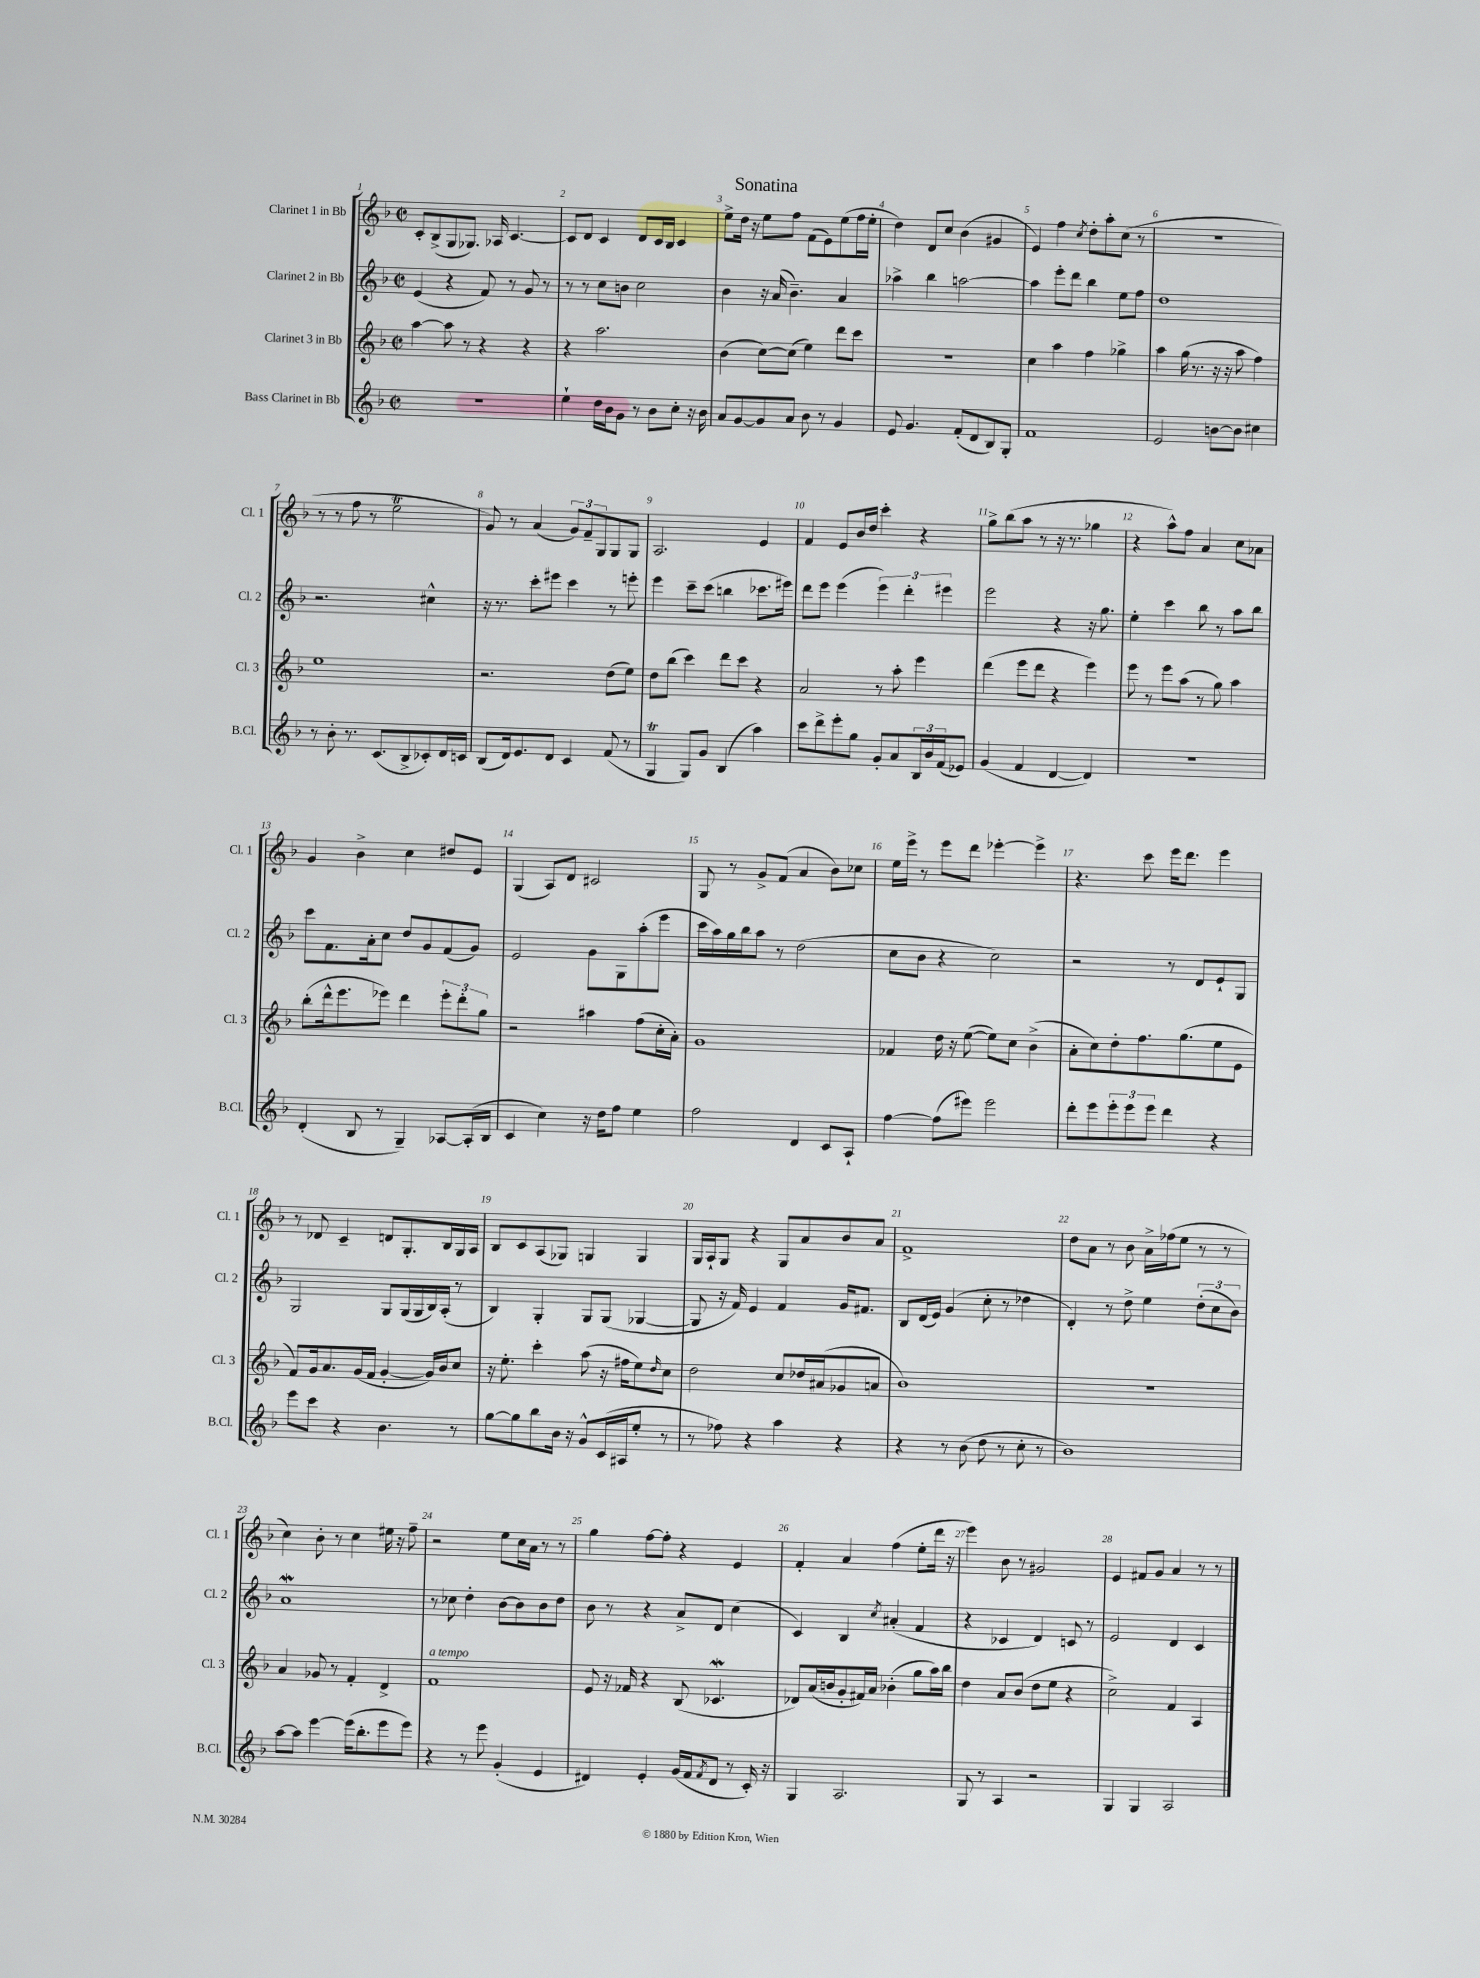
\header { title = "Sonatina" }
<<
\new StaffGroup <<
\new Staff = "s0" \with { instrumentName = "Clarinet 1 in Bb" shortInstrumentName = "Cl. 1" } {
    \clef treble \key f \major \defaultTimeSignature \time 2/2
    c'8-. bes8->( g8 ges8.) aes16 c'4.~ |
    c'8 d'8 c'4 d'8 c'16 bes16 c'4 |
    e''8-> d''16 r16 e''8 f''8 f'8( e'8) e''8( f''16 e''16-. |
    d''4) d'8 c''8 bes'4( gis'4 |
    e'4) f''4 \acciaccatura { c''8 } d''8-. a''8-. c''8( r8 |
    R1 |
    r8 r8 f''8 r8 e''2\trill |
    g'8) r8 a'4( \tuplet 3/2 { g'8) f'8-- g8 } g8 g8 |
    a2. e'4 |
    f'4 e'8 bes'16 d''16 c'''4-. r4 |
    g''8-> bes''8( a''8 r8 r16 r8. ges''4 |
    r4 a''8-^) f''8 a'4 c''8 aes'8 |
    g'4 bes'4-> c''4 dis''8 e'8 |
    g4( a8) d'8 cis'2 |
    g8 r8 g'8-> f'8( a'4 bes'8) ces''8 |
    e''16 e'''16-> r8 e'''8 d'''8 ees'''4~-. ees'''4-> |
    r4. c'''8 e'''16 d'''8. e'''4 |
    r8 des'8 c'4-- d'8 g8.-. bes16 g16 a16 |
    bes8 c'8 a8( ges8) g4 g4 |
    g16 a16-! g8 r4 g8 a'8 bes'8 a'8 |
    f'1-> |
    d''8 a'8 r8 bes'8 a'16-> fes''16( e''8 r8 r8 |
    c''4) bes'8-. r8 c''4 eis''16 r16 f''8-- |
    r2 e''8 c''16 a'16 r8 r8 |
    g''4 f''8~ f''8-. r4 e'4 |
    f'4-. a'4 f''4( e''8-. d'''16 r16 |
    e'''4) bes'8 r8 gis'2 |
    e'4 fis'8 g'8 a'4 r8 r8 \bar "|." |
}
\new Staff = "s1" \with { instrumentName = "Clarinet 2 in Bb" shortInstrumentName = "Cl. 2" } {
    \clef treble \key f \major \defaultTimeSignature \time 2/2
    e'4( r4 f'8) r8 g'8 r8 |
    r8 r8 c''8 b'8 c''2 |
    bes'4 r16 a'16( bes'4.--) a'4 |
    aes''4-> bes''4 a''2~ |
    a''4 e'''8-. d'''8 bes''4 e''8 f''8 |
    d''1 |
    r2. cis''4-^ |
    r16 r8. c'''8-. eis'''8 c'''4 r8 e'''8-. |
    e'''4 c'''8-- c'''8( b''4 ces'''8. eis'''16) |
    d'''8 e'''8 e'''4( \tuplet 3/2 { e'''4) d'''4-. eis'''4 } |
    e'''2 r4 r16 g''8. |
    e''4-. c'''4 bes''8 r8 a''8 bes''8 |
    c'''8 f'8. a'16-. c''8 d''8 g'8 f'8( g'8) |
    e'2 g'8 g8 a''8-.( e'''8 |
    c'''16 a''16) g''16 bes''16 a''8 r8 d''2( |
    c''8 bes'8 r4 c''2) |
    r2 r8 d'8 e'8-! g8 |
    g2 g8 g16( g16 bes16) a16-.( r8 |
    bes4) g4-. g8 g8( ges4~ |
    ges8 r16 f'16) e'4 f'4 g'16 fis'8. |
    bes8 d'16( e'16) g'4( c''8-. r8 des''4 |
    d'4-.) r8 d''8-> e''4 \tuplet 3/2 { d''8-.( c''8 bes'8) } |
    a'1\mordent |
    r8 ces''8 d''4-. bes'8~ bes'8 bes'8 d''8 |
    bes'8 r8 r4 a'8-> d'8 c''4( |
    c'4) bes4 \acciaccatura { c''8 } ais'4-.( f'4 |
    r4 ces'4 d'4) c'8 r8 |
    e'2 d'4 c'4 \bar "|." |
}
\new Staff = "s2" \with { instrumentName = "Clarinet 3 in Bb" shortInstrumentName = "Cl. 3" } {
    \clef treble \key f \major \defaultTimeSignature \time 2/2
    a''4~ a''8 r8 r4 r4 |
    r4 a''2. |
    bes'4( c''8~) c''8( e''4) d'''8 c'''8 |
    r1 |
    c''4 a''4 f''4 ges''4-> |
    a''4 g''16( r8. r16 r16 a''8 f''4) |
    e''1 |
    r2. d''8( e''8) |
    d''8 bes''8( c'''4) d'''8 c'''8 r4 |
    a'2 r8 a''8-. e'''4 |
    d'''4( e'''8 d'''8 r4 e'''4) |
    e'''8 r8 e'''8 a''8( r8 g''8) a''4 |
    bes''8-.( d'''16-^ e'''8. ees'''8) d'''4 \tuplet 3/2 { ees'''8-. d'''8-. g''8 } |
    r2 ais''4 f''8( c''16-. a'16-.) |
    g'1 |
    fes'4 d''16 r16 e''8~( e''8) c''8 bes'4->( |
    a'8-. c''8) d''8-. f''8. g''8.( e''8 e'8 |
    f'8) g'16 a'8. g'16( f'16 g'4~-. g'16) bes'16 c''8 |
    r16 e''8.-. c'''4-. a''8( r16 fis''16 e''8) \grace { d''16 } c''8 |
    d''2 c''8 des''16 ais'16( ges'8 a'8 |
    bes'1) |
    r1 |
    a'4 ges'8 r8 f'4-. d'4-> |
    f'1^\markup { \italic "a tempo" } |
    e'8 r16 fes'16 r4 bes8( ces'4.\mordent |
    des'8) a'16( b'16 g'8-. fis'16) a'16 bes'4-.( g''8 a''16) bes''16 |
    d''4 a'8 bes'8( d''8 e''8 r4 |
    c''2->) f'4 a4 \bar "|." |
}
\new Staff = "s3" \with { instrumentName = "Bass Clarinet in Bb" shortInstrumentName = "B.Cl." } {
    \clef treble \key f \major \defaultTimeSignature \time 2/2
    r1 |
    e''4-! d''16 bes'16 g'8 r8 bes'8 c''8-. r16 bes'16 |
    a'8 g'8~ g'8 a'8 bes'8 r8 g'4 |
    e'8 g'4. f'8-.( d'8 bes8) g8-. |
    f'1 |
    e'2 b'8~ b'8 cis''4 |
    r8 bes'8-. r8. c'8.( bes8-> ces'8-.) d'16 c'16 |
    bes8( d'16) e'8. d'8 c'4 f'8( r8 |
    g4\trill g8) g'8 bes4( a''4) |
    c'''8 d'''8-> e'''8-. g''8 g'8-. a'8 \tuplet 3/2 { bes16 bes'16 f'16( } ees'8) |
    g'4( f'4 d'4~ d'4) |
    r1 |
    d'4-.( bes8 r8 g4--) aes8~ aes16-.( bes16 |
    c'4 c''4) r16 d''16 f''8 e''4 |
    f''2 d'4 c'8 a8-! |
    f''4~ f''8( eis'''8) eis'''2 |
    d'''8-. e'''8 \tuplet 3/2 { e'''8-. e'''8 e'''8 } d'''4 r4 |
    e'''8 c'''8 r4 bes'4. r8 |
    g''8~ g''8 bes''8 bes'16 r16 g'8-^ c'16( ais16 e''8-. r8 |
    r8 fes''8) r4 a''4 r4 |
    r4 r8 bes'8( d''8 r8 c''8-. r8 |
    bes'1) |
    a''8~ a''8 e'''4~ e'''16( bes''8.-. e'''8 e'''8) |
    r4 r8 e'''8 g'4-.( e'4 |
    dis'4) e'4-. g'16( f'16 \acciaccatura { f'8 } dis'8 r8 c'16-.) r16 |
    g4 a2. |
    g8 r8 a4 r2 |
    g4 g4 a2 \bar "|." |
}
>>
>>
\layout { \context { \Score \override BarNumber.break-visibility = ##(#f #t #t) barNumberVisibility = #all-bar-numbers-visible } }
